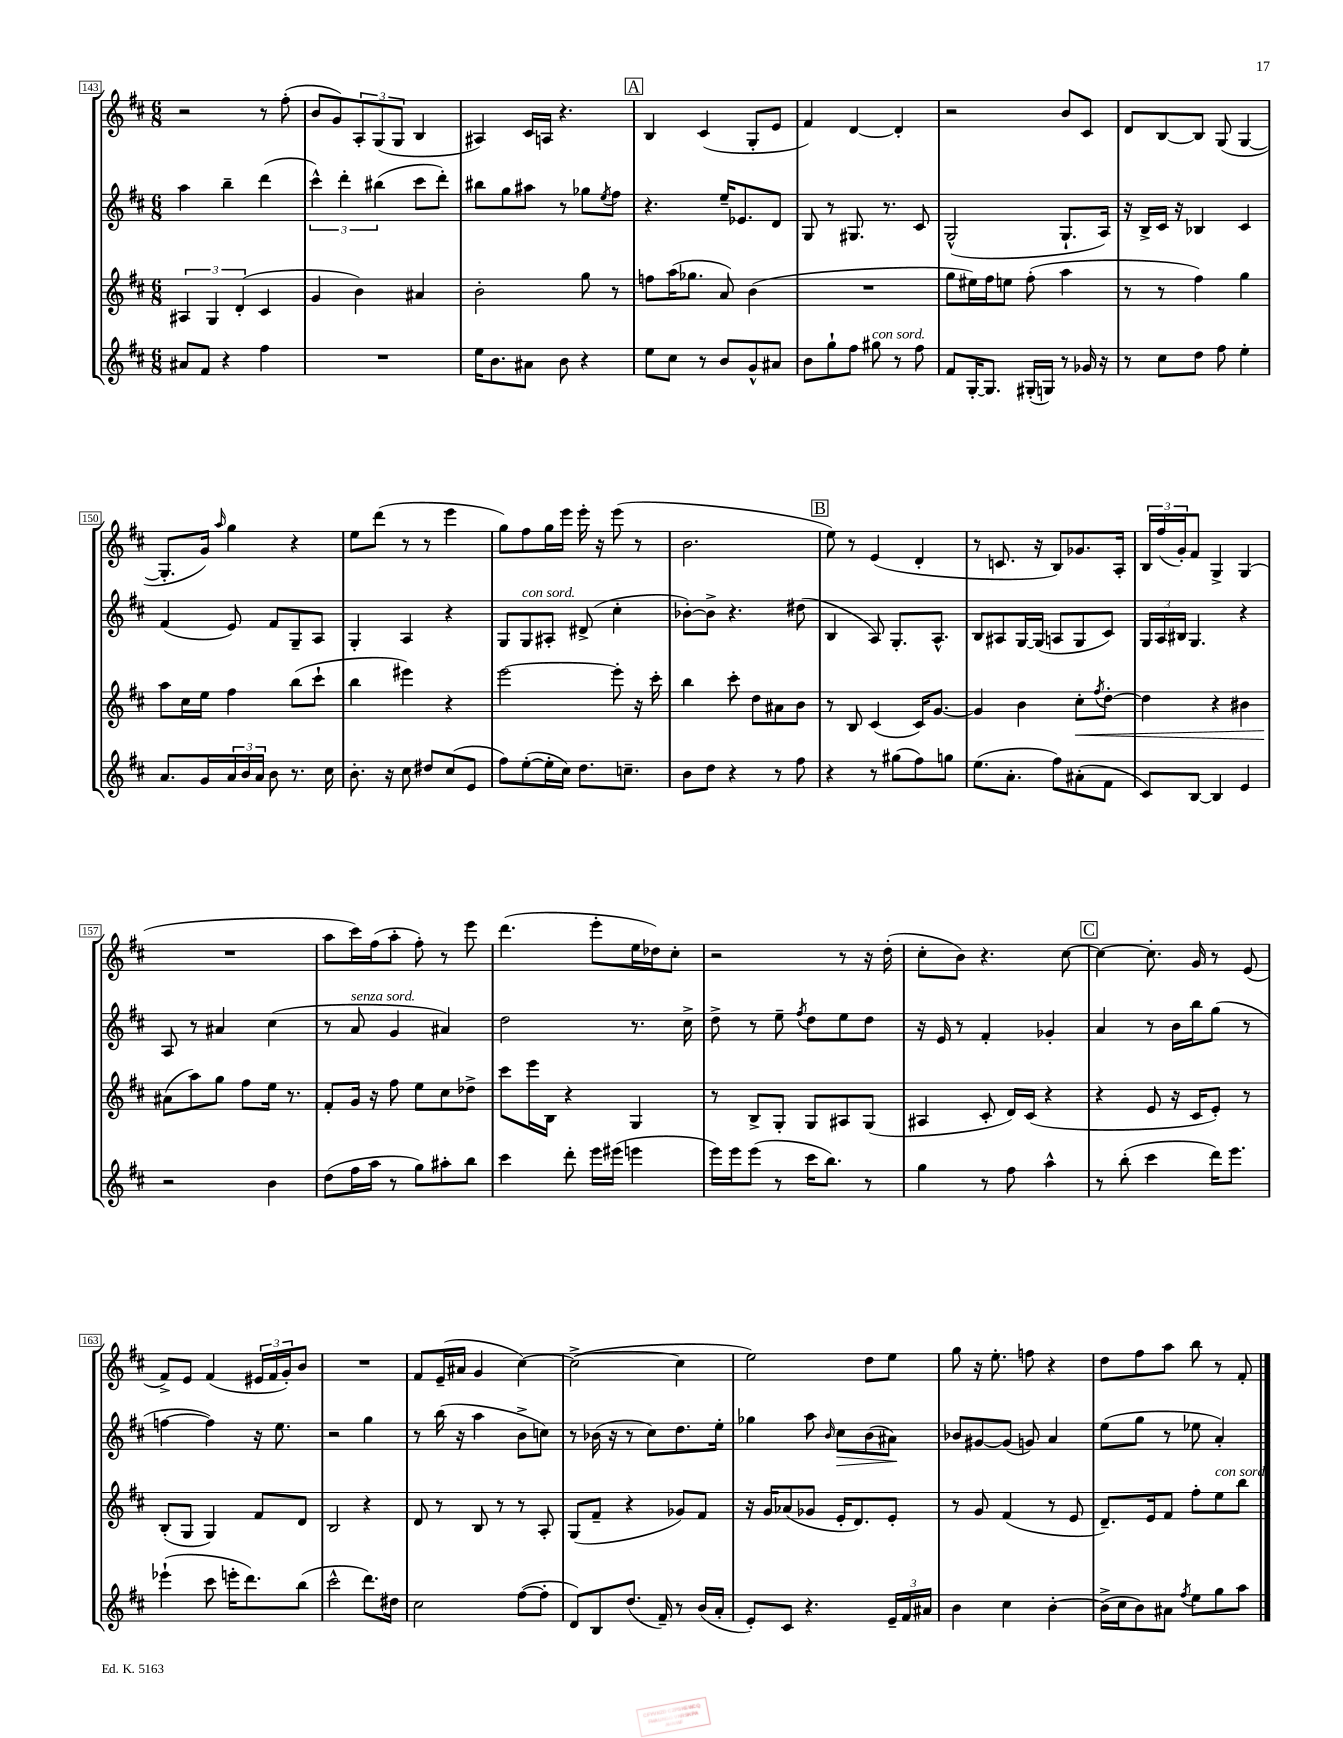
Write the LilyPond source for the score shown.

<<
\new StaffGroup <<
\new Staff = "s0" {
    \clef treble \key d \major \numericTimeSignature \time 6/8
    r2 r8 fis''8-.( |
    b'8 g'8) \tuplet 3/2 { a8-. g8( g8 } b4 |
    ais4) cis'16 a16 r4. |
    \mark \markup { \box "A" } b4 cis'4( g8-. e'8 |
    fis'4) d'4~ d'4-. |
    r2 b'8 cis'8 |
    d'8 b8~ b8 g8( g4~ |
    g8.-. g'16) \grace { a''16 } g''4 r4 |
    e''8 d'''8( r8 r8 e'''4 |
    g''8) fis''8 g''16 e'''16 e'''16-. r16 e'''8( r8 |
    b'2. |
    \mark \markup { \box "B" } e''8) r8 e'4( d'4-. |
    r8 c'8. r16 b8) ges'8. a16-. |
    \tuplet 3/2 { b16 fis''16( g'16-.) } fis'8 g4-> g4( |
    R2. |
    a''8 cis'''16) fis''16( a''8-. fis''8-.) r8 e'''8 |
    d'''4.( e'''8-. e''16 des''16) cis''8-. |
    r2 r8 r16 d''16-.( |
    cis''8-. b'8) r4. cis''8~ |
    \mark \markup { \box "C" } cis''4~ cis''8.-. g'16 r8 e'8( |
    fis'8->) e'8 fis'4( \tuplet 3/2 { eis'16 fis'16 g'16-.) } b'8 |
    R2. |
    fis'8 e'16--( ais'16 g'4 cis''4~) |
    cis''2~->( cis''4 |
    e''2) d''8 e''8 |
    g''8 r16 e''8.-. f''8 r4 |
    d''8 fis''8 a''8 b''8 r8 fis'8-. \bar "|." |
}
\new Staff = "s1" {
    \clef treble \key d \major \numericTimeSignature \time 6/8
    a''4 b''4-- d'''4( |
    \tuplet 3/2 { cis'''4-^) d'''4-. bis''4( } cis'''8 d'''8-.) |
    bis''8 g''8 ais''8 r8 ges''8 \acciaccatura { e''8 } fis''8 |
    \mark \markup { \box "A" } r4. e''16-- ees'8. d'8 |
    g8 r8 gis8. r8. cis'8 |
    g2-^( g8.-! a16) |
    r16 b16-> cis'16 r16 bes4 cis'4 |
    fis'4( e'8) fis'8 g8-- a8 |
    g4-. a4 r4 |
    g8 g8^\markup { \italic "con sord." } ais8-. dis'8->( cis''4-. |
    bes'8~-.) bes'8-> r4. dis''8( |
    \mark \markup { \box "B" } b4 a8) g8.-. a8.-^ |
    b8 ais8 g16~ g16( a8 g8 cis'8) |
    \tuplet 3/2 { g16 a16 bis16 } g4. r4 |
    a8 r8 ais'4 cis''4( |
    r8 a'8^\markup { \italic "senza sord." } g'4 ais'4) |
    d''2 r8. cis''16-> |
    d''8-> r8 e''8-- \acciaccatura { fis''8 } d''8 e''8 d''8 |
    r16 e'16 r8 fis'4-. ges'4-. |
    \mark \markup { \box "C" } a'4 r8 b'16 b''16 g''8( r8 |
    f''4~ f''4) r16 e''8. |
    r2 g''4 |
    r8 b''16( r16 a''4 b'8-> c''8) |
    r8 bes'16( r16 r8 cis''8) d''8. e''16-. |
    ges''4 a''8 \grace { b'16 } cis''8\> b'8( ais'8\!) |
    bes'8 gis'8~ gis'8( g'8) a'4 |
    e''8( g''8 r8 ees''8 a'4-.) \bar "|." |
}
\new Staff = "s2" {
    \clef treble \key d \major \numericTimeSignature \time 6/8
    \tuplet 3/2 { ais4 g4 d'4-.( } cis'4 |
    g'4 b'4) ais'4 |
    b'2-. g''8 r8 |
    \mark \markup { \box "A" } f''8 a''16( ges''8. a'8) b'4( |
    R2. |
    g''8 eis''16) fis''16 e''8 fis''8-.( a''4 |
    r8 r8 fis''4) g''4 |
    a''8 cis''16 e''16 fis''4 b''8( cis'''8-! |
    b''4 eis'''4) r4 |
    e'''2~ e'''8-. r16 cis'''16-. |
    b''4 cis'''8-. d''8 ais'8 b'8 |
    \mark \markup { \box "B" } r8 b8 cis'4( cis'16) g'8.~ |
    g'4 b'4 cis''8-.\< \acciaccatura { fis''8 } d''8~-. |
    d''4 r4 bis'4 |
    ais'8\!( a''8) g''8 fis''8 e''16 r8. |
    fis'8-. g'16 r16 fis''8 e''8 cis''8 des''8-> |
    cis'''8 e'''16 b16 r4 g4 |
    r8 b8-> g8-. g8 ais8 g8( |
    ais4 cis'8-. d'16) cis'16( r4 |
    \mark \markup { \box "C" } r4 e'8 r16 cis'16 e'8-.) r8 |
    b8-.( g8 g4) fis'8 d'8 |
    b2 r4 |
    d'8 r8 b8 r8 r8 a8-. |
    g8( fis'8-- r4 ges'8) fis'8 |
    r16 g'16 aes'8( ges'8 e'16-. d'8.) e'8-. |
    r8 g'8 fis'4( r8 e'8 |
    d'8.--) e'16 fis'8 fis''8-. e''8^\markup { \italic "con sord." } b''8 \bar "|." |
}
\new Staff = "s3" {
    \clef treble \key d \major \numericTimeSignature \time 6/8
    ais'8 fis'8 r4 fis''4 |
    R2. |
    e''16 b'8. ais'8 b'8 r4 |
    \mark \markup { \box "A" } e''8 cis''8 r8 b'8 g'8-^ ais'8 |
    b'8 g''8-! fis''8 gis''8^\markup { \italic "con sord." } r8 fis''8 |
    fis'8 g16~-. g8. gis16-.( g16) r8 ges'16 r16 |
    r8 cis''8 d''8 fis''8 e''4-. |
    a'8. g'16 \tuplet 3/2 { a'16 b'16 a'16 } b'8 r8. cis''16 |
    b'8.-. r16 cis''8 dis''8 cis''8( e'8 |
    fis''8) e''8~-.( e''16-. cis''16) d''8. c''8.-- |
    b'8 d''8 r4 r8 fis''8 |
    \mark \markup { \box "B" } r4 r8 gis''8( fis''8) g''8 |
    e''8.( a'8.-. fis''8) ais'8-.( fis'8 |
    cis'8) b8~ b4 e'4 |
    r2 b'4 |
    d''8( fis''16 a''16 r8 g''8) ais''8-. b''8 |
    cis'''4 d'''8-. e'''16 eis'''16( e'''4 |
    e'''16) e'''16 e'''8( r8 cis'''16 b''8.) r8 |
    g''4 r8 fis''8 a''4-^ |
    \mark \markup { \box "C" } r8 b''8-.( cis'''4 d'''16) e'''8. |
    ees'''4-!( cis'''8 e'''16-. d'''8.) b''8( |
    cis'''2-^ d'''8.) dis''16 |
    cis''2 fis''8~( fis''8-. |
    d'8) b8 d''8.( fis'16--) r8 b'16( a'16-. |
    e'8-.) cis'8 r4. \tuplet 3/2 { e'16-- fis'16 ais'16 } |
    b'4 cis''4 b'4~-. |
    b'16->( cis''16 b'8) ais'8 \acciaccatura { fis''8 } e''8 g''8 a''8 \bar "|." |
}
>>
>>
\layout { \context { \Score currentBarNumber = #143 \override BarNumber.stencil = #(make-stencil-boxer 0.1 0.3 ly:text-interface::print) } }
